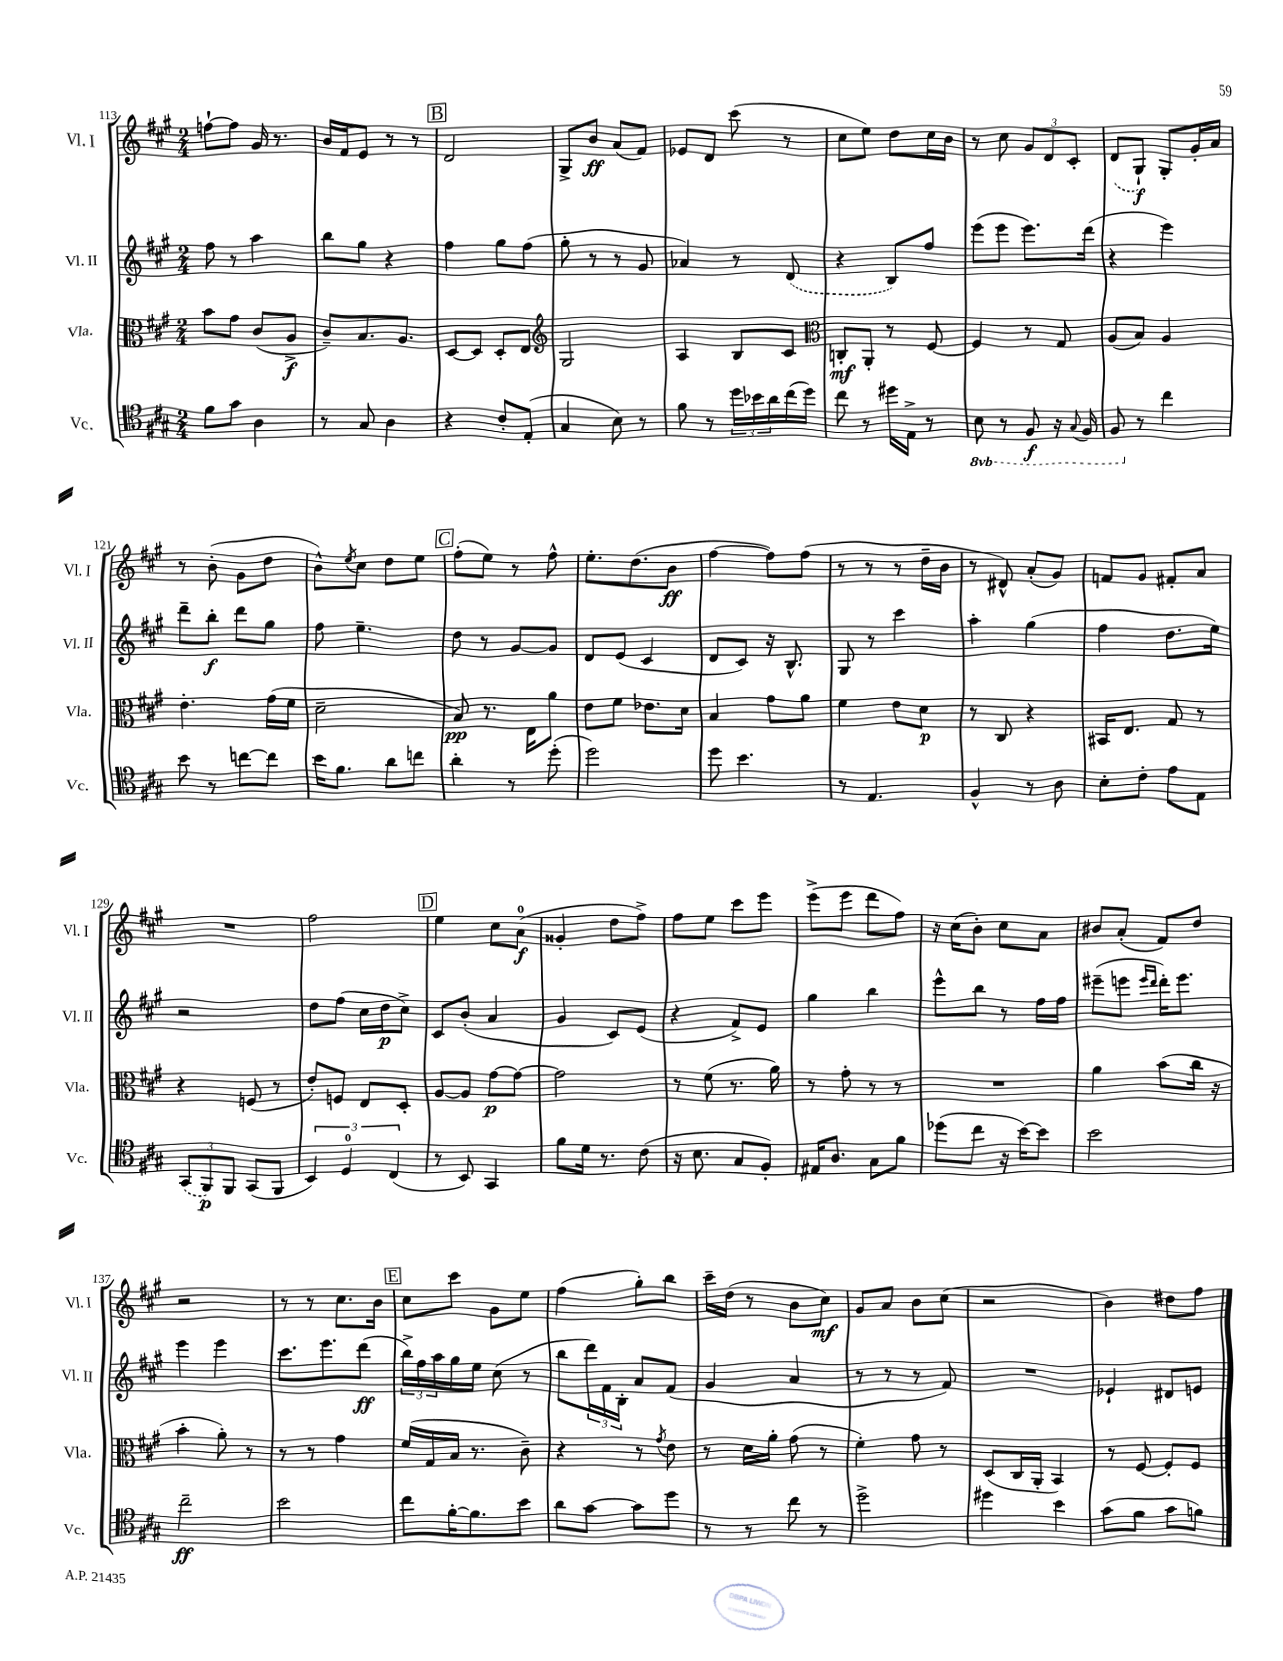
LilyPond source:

<<
\new StaffGroup <<
\new Staff = "s0" \with { instrumentName = "Vl. I" shortInstrumentName = "Vl. I" } {
    \clef treble \key a \major \numericTimeSignature \time 2/4
    f''8~-! f''8 gis'16 r8. |
    b'16 fis'16 e'8 r8 r8 |
    \mark \markup { \box "B" } d'2 |
    gis8-> b'8\ff a'8( fis'8) |
    ees'8 d'8 cis'''8( r8 |
    cis''8 e''8) d''8 cis''16 b'16 |
    r8 cis''8 \tuplet 3/2 { gis'8 d'8 cis'8-. } |
    \once \slurDashed d'8( gis8-!\f) gis8-. gis'16-. a'16 |
    r8 b'8-.( gis'8 d''8 |
    b'8-^) \acciaccatura { e''8 } cis''8 d''8 e''8 |
    \mark \markup { \box "C" } fis''8-.( e''8) r8 fis''8-^ |
    e''8.-. d''8.( b'8\ff |
    fis''4~ fis''8) fis''8( |
    r8 r8 r8 d''16-- b'16 |
    r8 dis'8-^) a'8-.( gis'8) |
    f'8 gis'8 fis'8-. a'8 |
    R2 |
    fis''2 |
    \mark \markup { \box "D" } e''4 cis''8 a'8-0\f( |
    gisis'4-. d''8 fis''8->) |
    fis''8 e''8 cis'''8 e'''8 |
    e'''8->( e'''8 d'''8 fis''8) |
    r16 cis''16( b'8-.) cis''8 a'8 |
    bis'8 a'8-.( fis'8) d''8 |
    r2 |
    r8 r8 cis''8. b'16 |
    \mark \markup { \box "E" } cis''8 cis'''8 gis'8 e''8 |
    fis''4( gis''8-.) b''8 |
    cis'''16-- d''16( r8 b'8 cis''8\mf) |
    gis'8 a'8 b'8 cis''8( |
    r2 |
    b'4) dis''8 fis''8 \bar "|." |
}
\new Staff = "s1" \with { instrumentName = "Vl. II" shortInstrumentName = "Vl. II" } {
    \clef treble \key a \major \numericTimeSignature \time 2/4
    fis''8 r8 a''4 |
    b''8 gis''8 r4 |
    \mark \markup { \box "B" } fis''4 gis''8 fis''8( |
    gis''8-. r8 r8 gis'8 |
    aes'4) r8 \once \slurDashed d'8( |
    r4 b8) fis''8 |
    e'''8( e'''8 e'''8.) d'''16( |
    r4 e'''4) |
    d'''8-- b''8-.\f d'''8 gis''8 |
    fis''8 e''4.-- |
    \mark \markup { \box "C" } d''8 r8 gis'8~ gis'8 |
    d'8 e'8( cis'4 |
    d'8 cis'8) r16 b8.-^ |
    gis8 r8 cis'''4 |
    a''4-. gis''4( |
    fis''4 d''8. e''16) |
    r2 |
    d''8 fis''8( cis''16 d''16\p cis''8->) |
    \mark \markup { \box "D" } cis'8 b'8-.( a'4 |
    gis'4 cis'8) e'8( |
    r4 fis'8->) e'8 |
    gis''4 b''4 |
    e'''8-^ b''8 r8 fis''16 fis''16 |
    eis'''8--( e'''8 \grace { e'''16 d'''16 } d'''16-.) e'''8. |
    e'''4 e'''4 |
    cis'''8. e'''8. d'''8\ff( |
    \mark \markup { \box "E" } \tuplet 3/2 { b''16->) fis''16 a''16 } gis''16 e''16 cis''8( r8 |
    b''8 \tuplet 3/2 { d'''16) fis'16 b16-. } a'8 fis'8( |
    gis'4 a'4 |
    r8 r8 r8 fis'8) |
    R2 |
    ees'4-! dis'8 e'8 \bar "|." |
}
\new Staff = "s2" \with { instrumentName = "Vla." shortInstrumentName = "Vla." } {
    \clef alto \key a \major \numericTimeSignature \time 2/4
    b'8 gis'8 cis'8( a8->\f |
    cis'8--) b8. a8. |
    \mark \markup { \box "B" } d8~ d8 d8-. e8 |
    \clef treble gis2 |
    a4 b8 cis'8 |
    \clef alto c8-.\mf a,8-. r8 fis8~ |
    fis4 r8 gis8 |
    a8( b8) a4 |
    e'4.-. gis'16( fis'16 |
    d'2-- |
    \mark \markup { \box "C" } b8\pp) r8. e16 a'8 |
    e'8 fis'8 ees'8. d'16 |
    b4 gis'8 a'8 |
    fis'4 e'8 d'8\p |
    r8 cis8 r4 |
    bis,16 e8. gis8 r8 |
    r4 f8( r8 |
    e'8-.) f8 e8 d8-. |
    \mark \markup { \box "D" } a8~ a8 gis'8~\p gis'8~ |
    gis'2 |
    r8 fis'8( r8. a'16) |
    r8 gis'8-. r8 r8 |
    R2 |
    a'4 b'8( cis''16 r16 |
    b'4-. a'8-.) r8 |
    r8 r8 gis'4 |
    \mark \markup { \box "E" } fis'16( gis16 b16 r8. cis'8--) |
    r4 r8 \acciaccatura { gis'8 } e'8 |
    r8 d'16 a'16-. gis'8( r8 |
    fis'4-.) gis'8 r8 |
    d8( cis16 a,16-. b,4) |
    r8 fis8~ fis8-. fis8 \bar "|." |
}
\new Staff = "s3" \with { instrumentName = "Vc." shortInstrumentName = "Vc." } {
    \clef tenor \key a \major \numericTimeSignature \time 2/4 \set Staff.ottavationMarkups = #ottavation-simple-ordinals
    fis'8 gis'8 a4 |
    r8 gis8 a4 |
    \mark \markup { \box "B" } r4 cis'8-. e8-.( |
    gis4 b8) r8 |
    fis'8 r8 \tuplet 3/2 { d''16 bes'16 a'16 } cis''16( d''16) |
    cis''8 r8 dis''16 e16-> r8 |
    \ottava #-1 b,8 r8 fis,8\f r16 \appoggiatura { gis,8 } fis,16 |
    fis,8 \ottava #0 r8 cis''4 |
    b'8 r8 c''8~ c''8 |
    b'16 fis'8. a'8 c''8 |
    \mark \markup { \box "C" } a'4-. r8 d''8-.( |
    d''2) |
    d''8 b'4. |
    r8 e4. |
    fis4-^ r8 a8 |
    b8-. cis'8-. e'8 e8 |
    \tuplet 3/2 { \once \slurDashed gis,8( fis,8\p) fis,8 } gis,8( fis,8 |
    \tuplet 3/2 { b,4) d4-0 cis4( } |
    \mark \markup { \box "D" } r8 b,8) gis,4 |
    fis'8 d'16 r8. cis'8( |
    r16 b8. gis8 fis8-.) |
    eis16 a8. gis8 fis'8 |
    des''8( cis''8 r16 b'16~) b'8 |
    b'2 |
    cis''2--\ff |
    b'2 |
    \mark \markup { \box "E" } cis''8 fis'16~-. fis'8. b'8 |
    a'8 gis'8~ gis'8 d''8 |
    r8 r8 cis''8 r8 |
    d''2-> |
    dis''4 b'4 |
    gis'8( fis'8 gis'8 f'8) \bar "|." |
}
>>
>>
\layout { \context { \Score currentBarNumber = #113 } }
